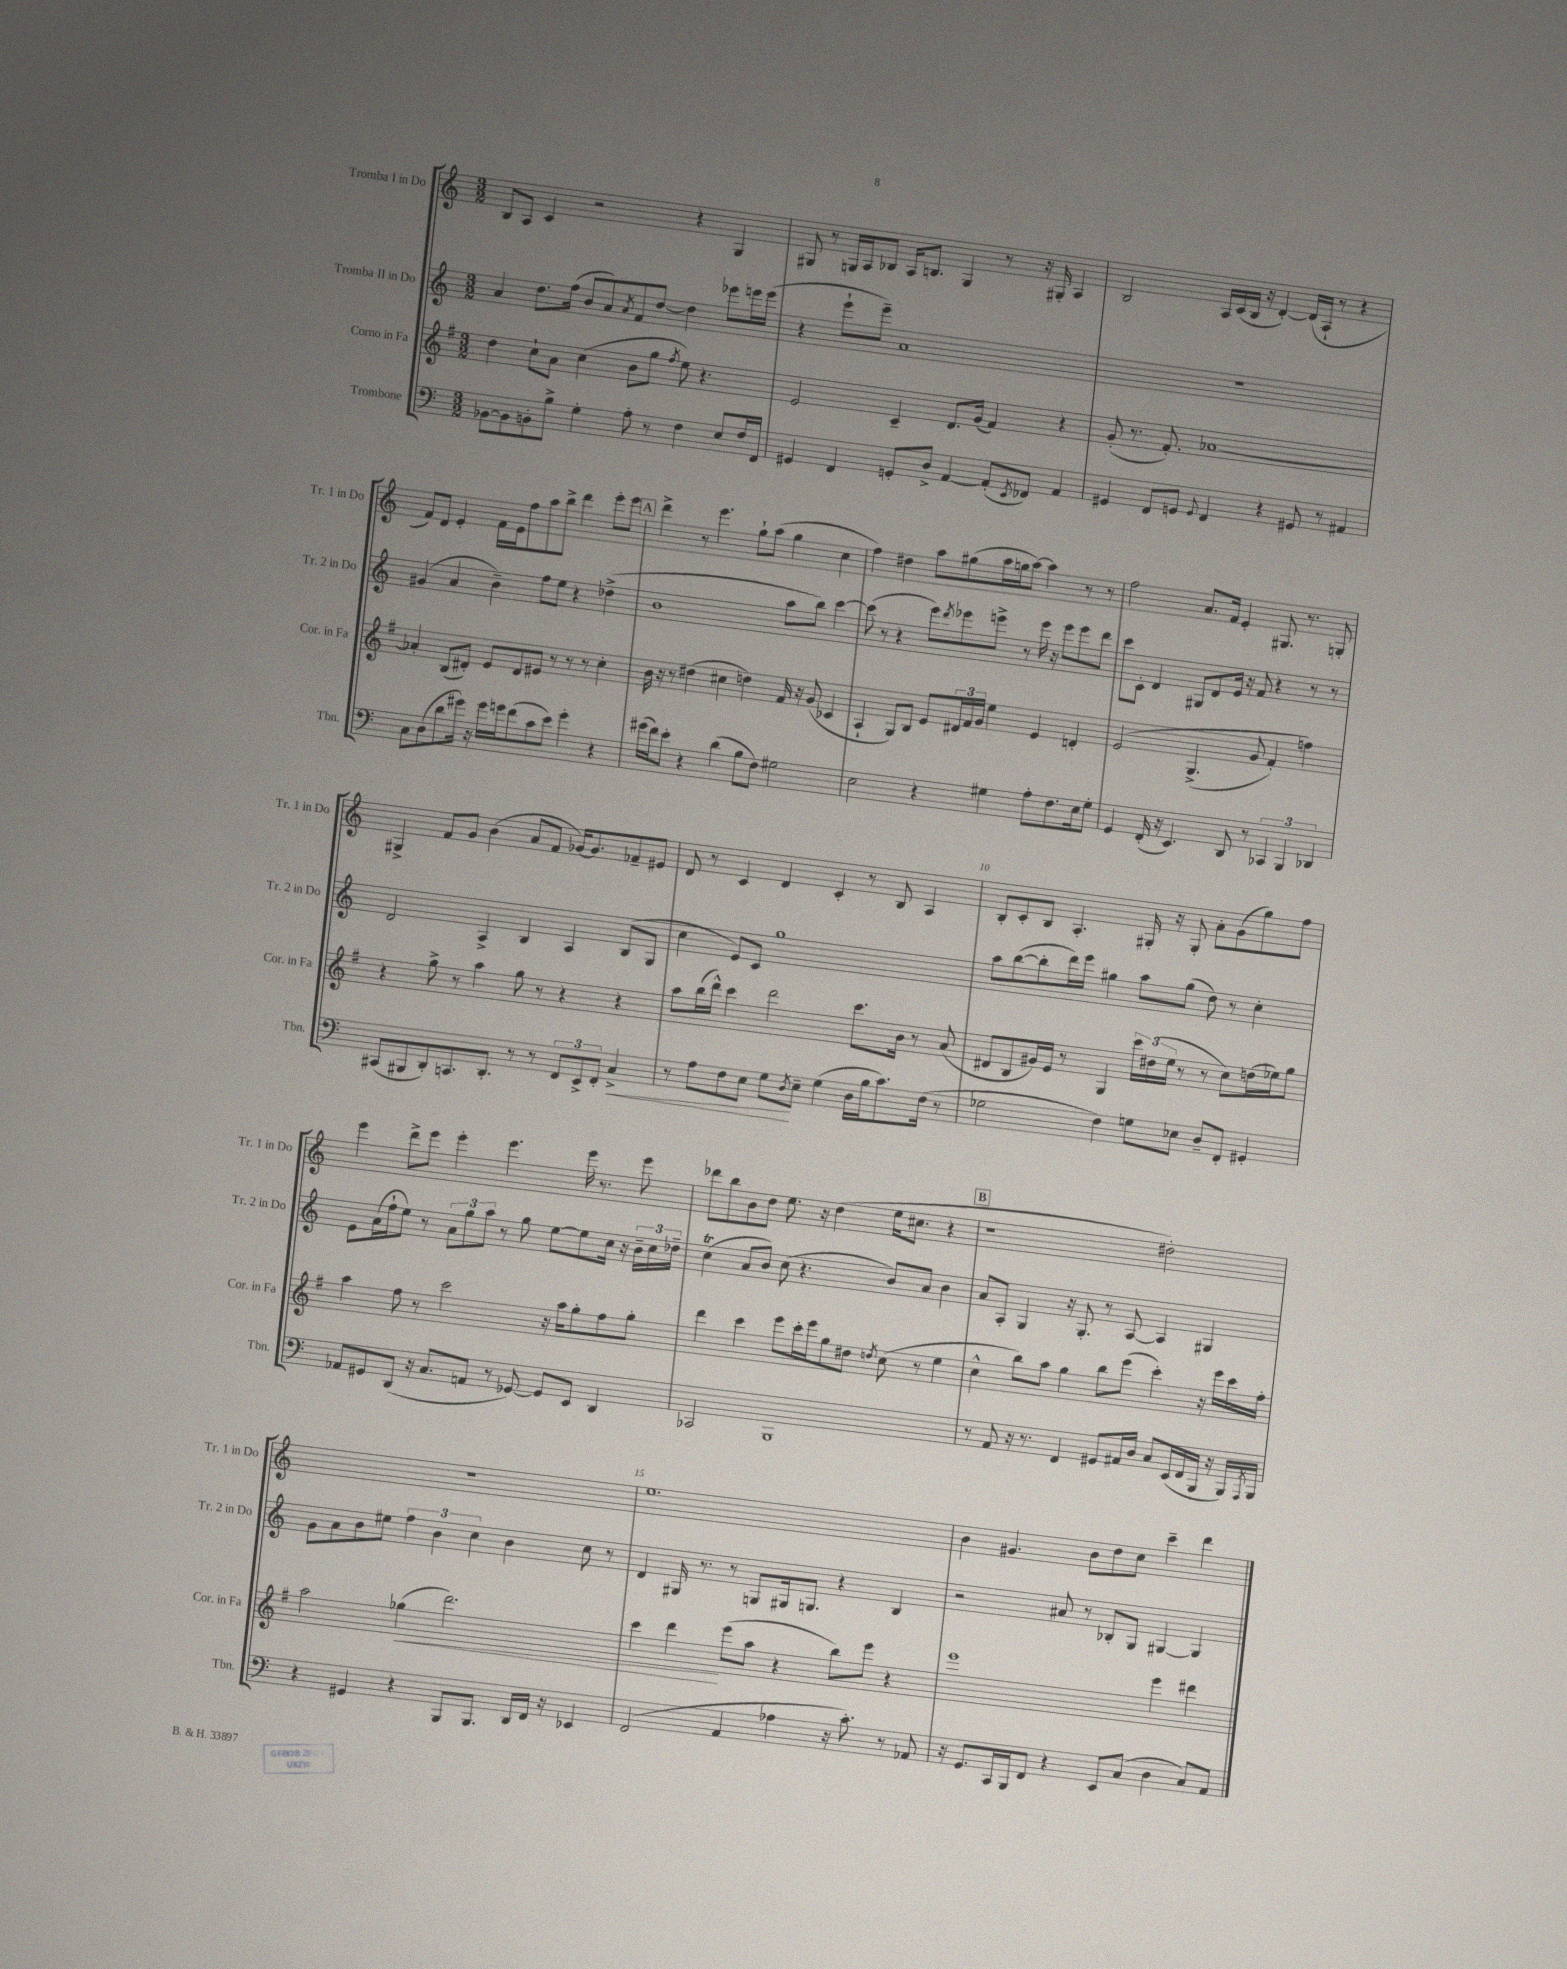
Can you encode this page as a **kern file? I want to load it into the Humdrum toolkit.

**kern	**kern	**kern	**kern
*staff4	*staff3	*staff2	*staff1
*clefF4	*clefG2	*clefG2	*clefG2
*k[]	*k[f#]	*k[]	*k[]
*M3/2	*M3/2	*M3/2	*M3/2
[8BB-\L	4dd\	4a/	8B/L
8BB-\]	.	.	8A/J
8BB'\	8cc`\L	8.dd\L	4c/
8B^\J	8a\J	.	.
.	.	(16ff\Jk	.
4G'\	(4cc\	8b/L	2r
.	.	8a/)	.
.	.	8qa/	.
8A'\	8b\L	8f/	.
8r	8gg\J	[8dd/J	.
.	8qff#/	.	.
4F\	8ee\)	4dd\]	4r
.	4.r	.	.
8E/L	.	8eee-\L	4G/
16F/L	.	16eee\L	.
16FF/JJ	.	(16eee\JJ	.
=	=	=	=
4GG#/	2e/	4r	8G#/
.	.	.	8r
4FF/	.	8eee`\L	16G/LL
.	.	.	16A/J
.	.	8eee~\J)	8B-/J
8GG'/L	4c~/	1a	16A/LK
.	.	.	8.B/J
8D^/J	.	.	.
[4AA/	8.d/L	.	4G/
.	(16g/Jk	.	.
(8AA'/]L	4f#/)	.	8r
8qEE/	.	.	.
8FF-/J)	.	.	16r
.	.	.	16G#'/
4AA/	4r	.	4A/
=	=	=	=
4GG#/	(8g'/	1.r	2B/
.	8.r	.	.
8FF/L	.	.	.
.	8.f#'/)	.	.
8GG/J	.	.	.
8qqGG/	.	.	.
4FF/	[1a-	.	16A/LL
.	.	.	(16c/
.	.	.	16B/JJ
.	.	.	16r
4r	.	.	[4d'/)
8GG#/	.	.	(16d/]LL
.	.	.	16A`/JJ
8r	.	.	8r
4AA#/	.	.	4r
=	=	=	=
8C\L	4a-'/]	(4g#/	8f/L)
(8D\	.	.	8d/J
8d\	(8B/L	4a/	4e'/
16g#\Jk)	8d#'/J)	.	.
16r	.	.	.
16g#\LL	8e/L	4b~\)	16f\LL
16g\J	.	.	16e\J
(8f\	8d#/	.	8ff\
8c\	8e#/J	8ff\L	8aa\
8e\J)	8r	8ee\J	8bb^\J
4g'\	8r	4r	4ddd\
.	8r	.	.
4r	4cc'\	(4dd-^\	8eee'\L
.	.	.	8eee\J
=	=	=	=
(16g#\LL	16b\	1b	4ddd^\
16f\J)	16r	.	.
8e'\J	8r	.	.
4r	(4dd#\	.	8r
.	.	.	4.eee\
(4d\	4cc#\	.	.
8B\L	4dd\)	.	8gg`\L
8F\J)	.	.	(8aa\J
2G#\	16f#/	8aa\L	4gg\
.	16r	.	.
.	(8g/	8bb\J)	.
.	4c-/	[4ccc\	4cc\
=	=	=	=
2E\	4A`/	(8ccc\]	4ff\)
.	.	8r	.
.	8G/L)	4r	4dd#\
.	8B/J	.	.
4r	8e/L	8eee\L)	8aa\L
.	.	8qddd/	.
.	24d#/L	8eee-\	(8gg#\
.	24f#/	.	.
.	24g/JJ	.	.
4G#\	4ee\	8eee^\J	16aa\L
.	.	.	16gg\J
.	.	8r	[8aa\J)
8A'\L	4e/	16eee\	4aa\]
.	.	16r	.
8.F\	.	8eee\L	.
.	4d'/	8eee\	8r
16E\k	.	.	.
8G#'\J	.	8ddd\J	8r
=	=	=	=
4GG/	&(2e/	8ccc\L	2ff\
.	.	8c'\J	.
(16FF'/	.	4d/	.
16r	.	.	.
4.EE/)	.	.	.
.	(4.G^/	8G#/L	8.a/L
.	.	8d/	.
.	.	.	16f/Jk
8DD/	.	16e/Jk	4e'/
.	.	16r	.
8r	8g/	8f/	.
6CC-/	4f#'/)	4r	8.G#/
6BBB/	.	.	.
.	.	.	8.r
.	4ff\&)	8r	.
6DD-/	.	.	.
.	.	8r	8G'/
=	=	=	=
(8CC#/L	4r	2d/	4G#^/
8BBB#/	.	.	.
8DD'/)	8gg^\	.	8f/L
8.CC/	8r	.	8g/J
.	4aa\	4A^/	(4b\
8.DD'/J	.	.	.
8r	8gg\	4B/	8a/L
8r	8r	.	8f/J
12FF/L	4r	4A/	[16g-/LK)
.	.	.	8.g-/]
12EE^/	.	.	.
12FF'/J	.	.	.
4C^/	4r	(8B/L	8f-~/
.	.	8G/J	8e#/J
=	=	=	=
8r	8aa\L	4cc\	8d/
8A\L	(16bb\L	.	8r
.	16ddd^^\JJ)	.	.
8F\	4ccc\	8e/L)	4c/
8E\J	.	8c/J	.
8G\L	2ddd\	1gg	4d/
8qD/	.	.	.
8E~\J	.	.	.
(4G\	.	.	4c'/
16D\LL	8.ccc\L	.	8r
16B\J	.	.	.
8.c\)	.	.	8B/
.	16b\Jk	.	.
.	8r	.	4A/
(16F\Jk	.	.	.
8r	(8a/	.	.
=	=	=	=
2G-\	8d#/L	8aa\L	8B'/L
.	8B/	([8bb\	8c'/
.	16g#/L)	8bb'\]	8B/J
.	16e/JJ	.	.
.	8r	16ddd\L)	4.A'/
.	.	16eee\JJ	.
4F\)	4G/	4gg#\	.
8G\L	24ccc\LL	8aa\L	16G#'/
.	(24dd#\	.	.
.	.	.	16r
.	24ee\JJ	.	.
8E-\J	8r	(8gg#\J	8G#'/
8D~/L	8r	8dd\)	8a'\L
8FF'/J	8cc\L)	8r	(8g\
4GG#'/	(16dd\L	4cc'\	8gg\)
.	16ee-\J)	.	.
.	8gg\J	.	8ff\J
=	=	=	=
8AA-/L	4aa\	8e\L	4eee\
8GG#/	.	(16a\L	.
.	.	16ff`\J	.
(8DD/J	8ff#\	8ee\J)	8ddd^\L
16r	8r	8r	8eee\J
8.C/L	.	.	.
.	2ccc\	12a\L	4eee'\
.	.	12gg\	.
8AA/J	.	.	.
.	.	12aa\J	.
8r	.	8r	4.eee\
[8GG-/)	.	8gg\	.
8GG-/]L	16r	[8ee\L	.
.	16aa\LK	.	.
8EE/J	8gg'\	8ee\]	16eee\
.	.	.	8.r
4DD/	8ff#\	16cc\Jk	.
.	.	16r	.
.	8gg'\J	24b~\LL	8eee\
.	.	24cc\	.
.	.	24dd-~\JJ	.
=	=	=	=
2CC-/	4ddd\	(4cc\	8ddd-\L
.	.	.	8bb\
.	4ccc\	8a/L	8b\
.	.	8b/J)	8dd\J
1BBB	8eee\L	(8cc\	8.ee\
.	16ccc'\L	4.r	.
.	16eee\J	.	16r
.	8gg\	.	(4dd\
.	8dd#\J	.	.
.	8qdd/	.	.
.	(8cc\	8b/L)	16ee\LK
.	.	.	8.cc#\J
.	8r	8a/J	.
.	4ee\	4b\	4r
=	=	=	=
8r	4cc^^\	8a/L	1r
8AA/	.	8A'/J	.
16r	8bb\L)	4G/	.
8.r	.	.	.
.	8aa\J	.	.
4FF/	4gg\	16r	.
.	.	8.G'/	.
8GG#/L	8bb\L	8r	.
16AA#/L	(8eee\J	[8A/	.
16D/JJ	.	.	.
8C/L	4ccc'\)	4A/]	2dd#'\)
(16EE/L	.	.	.
16FF/	.	.	.
16BBB/JJ	16r	4G#/	.
16r	16eee\LL	.	.
16BBB/LL)	16ccc\	.	.
8qAAA/	.	.	.
16BBB/JJ	16ff#'\JJ	.	.
=	=	=	=
4r	2aa\	8g\L	1.r
.	.	8a\	.
4GG#/	.	8b\	.
.	.	8ee#\J	.
4r	(4gg-\	6ff\	.
.	.	6b\	.
8BBB/L	2.ddd\)	.	.
.	.	6cc\	.
8.BBB/J	.	.	.
.	.	4b\	.
16DD/LL	.	.	.
16FF/JJ	.	.	.
16r	.	.	.
4EE-/	.	8cc\	.
.	.	8r	.
=	=	=	=
(2FF/	4ccc\	4d/	1.ee
.	4ddd\	16G#/	.
.	.	8.r	.
4AA/	(8eee\L	8r	.
.	8aa\J	8G/L	.
4A-\	4r	16G#/k	.
.	.	8.G/J	.
16r	8bb\L)	4r	.
8.c'\)	.	.	.
.	8eee\J	.	.
8r	4r	4B/	.
8AA-/	.	.	.
=	=	=	=
16r	1eee	2r	4b\
8.GG/L	.	.	.
16CC/L	.	.	4.g#/
16BBB/J	.	.	.
8FF/J	.	.	.
4r	.	8a#/	.
.	.	8r	8b\L
8EE/L	.	8B-'/L	8dd\
(8C/J	.	8G/J	8cc\J
4D\	4eee\	[4G#/	4ccc~\
8C/L)	4ddd#\	4G#/]	4ddd\
8AA/J	.	.	.
==	==	==	==
*-	*-	*-	*-
